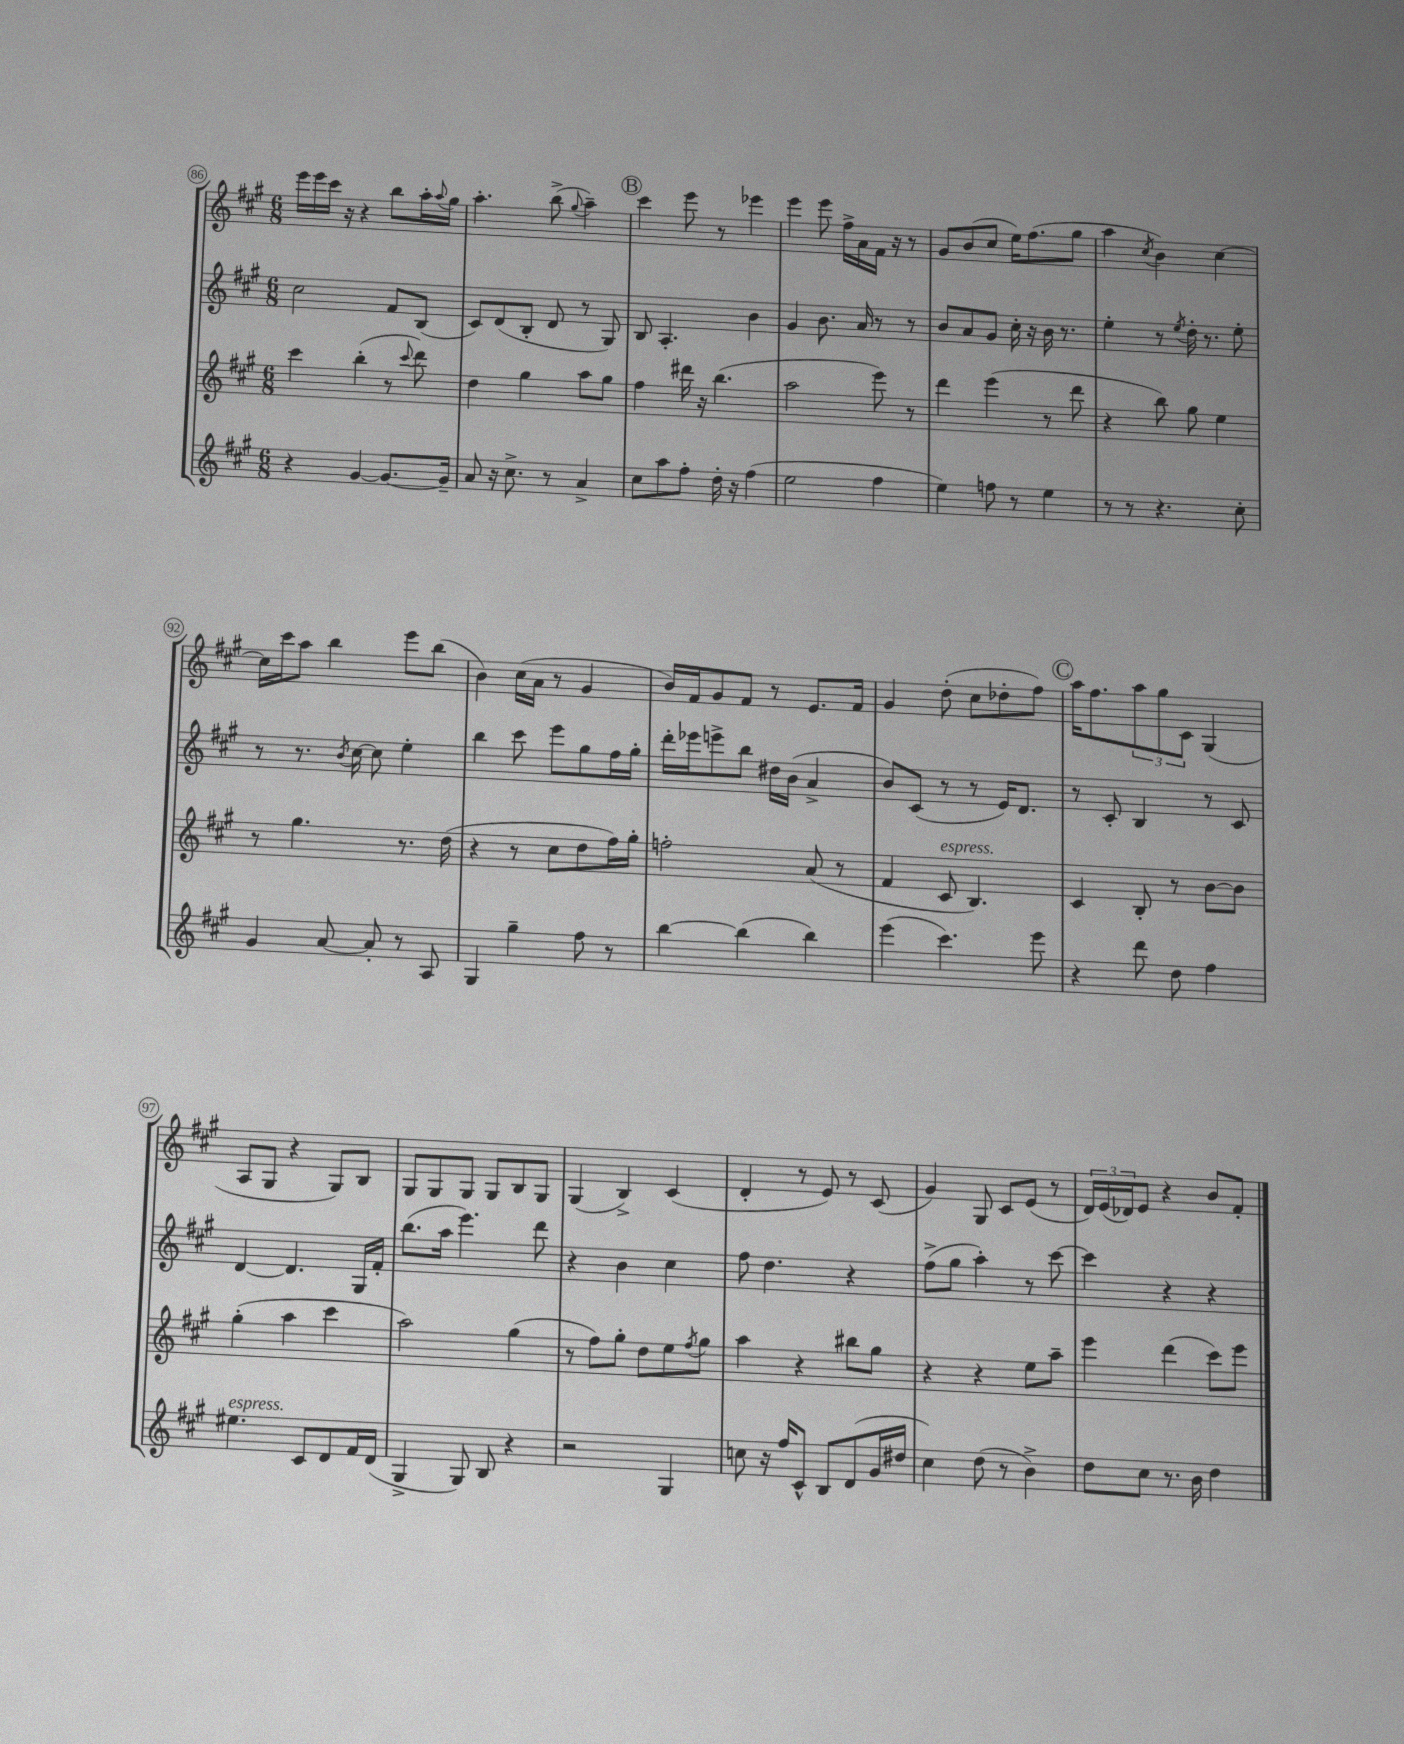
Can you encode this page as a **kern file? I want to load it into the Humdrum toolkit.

**kern	**kern	**kern	**kern
*part4	*part3	*part2	*part1
*staff4	*staff3	*staff2	*staff1
*clefG2	*clefG2	*clefG2	*clefG2
*k[f#c#g#]	*k[f#c#g#]	*k[f#c#g#]	*k[f#c#g#]
*M6/8	*M6/8	*M6/8	*M6/8
=86	=86	=86	=86
4r	4ccc#\	2cc#\	16eee\LL
.	.	.	16eee\
.	.	.	16ccc#\JJ
.	.	.	16r
[4g#/	(4bb'\	.	4r
8.g#/L_	8r	8f#/L	8bb\L
.	8qqccc#/	.	.
.	8ddd\)	(8B/J	16aa'\L
.	.	.	8qqaa/
16g#~/Jk]	.	.	16gg#\JJ
=87	=87	=87	=87
8a/	4dd\	8c#/L)	4.aa'\
16r	.	(8d/	.
8.cc#^\	.	.	.
.	4gg#\	8B'/J	.
8r	.	8d/	(8bb^\
.	.	.	8qqgg#/
4a^/	8aa\L	8r	4aa~\)
.	8gg#\J	8G#/)	.
!!LO:REH:place=s1:t=B
=88	=88	=88	=88
8cc#\L	4ff#\	8B/	4ccc#\
8aa\	.	4.A'/	.
8ff#'\J	16ddd#X\	.	8eee\
.	16r	.	.
16dd'\	(4.bb\	.	8r
16r	.	.	.
(4ff#\	.	4b\	4eee-X\
=89	=89	=89	=89
2ee\	2aa\	4g#/	4eee\
.	.	8.b\	8eee\
.	.	.	16ff#^\LL
.	.	16a/	16a\
4ff#\	8eee\)	8r	16f#\JJ
.	.	.	16r
.	8r	8r	8r
=90	=90	=90	=90
4ee\)	4ddd\	8b/L	8g#/L
.	.	8a/	(8b/
8ffn\	(4eee\	8g#/J	8cc#/J
8r	.	16cc#'\	16ee\KL)
.	.	16r	(8.ff#\
4ee\	8r	16b\	.
.	.	8.r	.
.	8ddd\	.	8gg#\J
=91	=91	=91	=91
8r	4r	4ee'\	4aa\
8r	.	.	.
.	.	.	8qcc#/
4.r	8bb\)	8r	4b\)
.	.	8qee/	.
.	8gg#\	16dd'\	.
.	.	8.r	.
.	4ee\	.	[4cc#\
8cc#'\	.	8ee'\	.
!!LO:LB:g=z
=92	=92	=92	=92
4g#/	8r	8r	16cc#\LL]
.	.	.	16ccc#\J
.	4.gg#\	8.r	8aa\J
[8a/	.	.	4bb\
.	.	8qb/	.
.	.	[16cc#\	.
8a'/]	.	8cc#\]	.
8r	8.r	4ee'\	8eee\L
8A/	.	.	(8bb\J
.	(16dd\	.	.
=93	=93	=93	=93
4G#/	4r	4bb\	4b\)
4gg#~\	8r	8ccc#\	(16cc#\LL
.	.	.	16a\JJ
.	8cc#\L	8eee\L	8r
8ff#\	8dd\	8gg#\	4g#/
8r	16ff#\L)	16ff#\L	.
.	16gg#'\JJ	16gg#'\JJ	.
=94	=94	=94	=94
[4bb\	2ffn'\	16ddd'\LL	16b/LL)
.	.	16eee-X\J	16f#/J
.	.	8eeen^\	8g#/
(4bb\]	.	8bb\J	8f#/J
.	.	16dd#X\LL	8r
.	.	(16b\JJ	.
4bb\)	(8a/	4a^/	8.e/L
.	8r	.	.
.	.	.	16f#/Jk
=95	=95	=95	=95
(4eee\	4f#/	8b/L)	4g#/
.	.	(8c#/J	.
!	!LO:TX:a:i:t=espress.	!	!
4.ccc#\)	8c#/	8r	(8dd'\
.	4.B/)	8r	8cc#\L
.	.	16e/KL)	8dd-X'\
.	.	8.d/J	.
8eee\	.	.	8ff#\J)
!!LO:REH:place=s1:t=C
=96	=96	=96	=96
4r	4c#/	8r	16aa\KL
.	.	.	8.ff#\
.	.	8c#'/	.
8ddd\	8B'/	4B/	12aa\
.	.	.	12gg#\
8dd\	8r	.	.
.	.	.	12c#\J
4ff#\	[8b\L	8r	(4G#/
.	8b\J]	8c#/	.
!!LO:LB:g=z
=97	=97	=97	=97
!LO:TX:a:i:t=espress.	!	!	!
4.ee#X\	(4gg#'\	[4d/	8A/L
.	.	.	8G#/J
.	4aa\	4.d/]	4r
8c#/L	.	.	.
8d/	4ccc#\	.	8G#/L)
16f#/L	.	16G#/LL	8B/J
(16d/JJ	.	16f#'/JJ	.
=98	=98	=98	=98
4G#^/	2aa\)	(8.bb\L	8G#/L
.	.	.	8G#/
.	.	16aa\Jk	.
8G#/)	.	4.eee\)	8G#/J
8B/	.	.	8G#/L
4r	(4gg#\	.	8B/
.	.	8ddd\	8G#/J
=99	=99	=99	=99
2r	8r	4r	(4G#/
.	8ff#\L)	.	.
.	8gg#'\J	4b\	4B^/)
.	8dd\L	.	.
4G#/	8ee\	4cc#\	(4c#/
.	8qff#/	.	.
.	8gg#\J	.	.
=100	=100	=100	=100
8ccn\	4aa\	8ff#\	4d'/
16r	.	4.dd\	.
16ff#/KL	.	.	.
8c#^^/J	4r	.	8r
8B/L	.	.	8e/)
(8d/	8bb#X\L	4r	8r
16g#/L	8gg#\J	.	(8c#/
16dd#X/JJ	.	.	.
=101	=101	=101	=101
4cc#\)	4r	(8ff#^\L	4g#/)
.	.	8gg#\J	.
(8dd\	4r	4aa'\)	8G#/
8r	.	.	8c#/L
4b^\)	8ee\L	8r	(8e/J
.	8aa~\J	[8ccc#\	8r
=102	=102	=102	=102
8dd\L	4eee\	4ccc#\]	24d/LL)
.	.	.	(24e/
.	.	.	24d-X/J)
8cc#\J	.	.	8e/J
8.r	(4ddd\	4r	4r
16b\	.	.	.
4dd\	8ccc#\L)	4r	8b/L
.	8eee\J	.	8f#'/J
==	==	==	==
*-	*-	*-	*-
